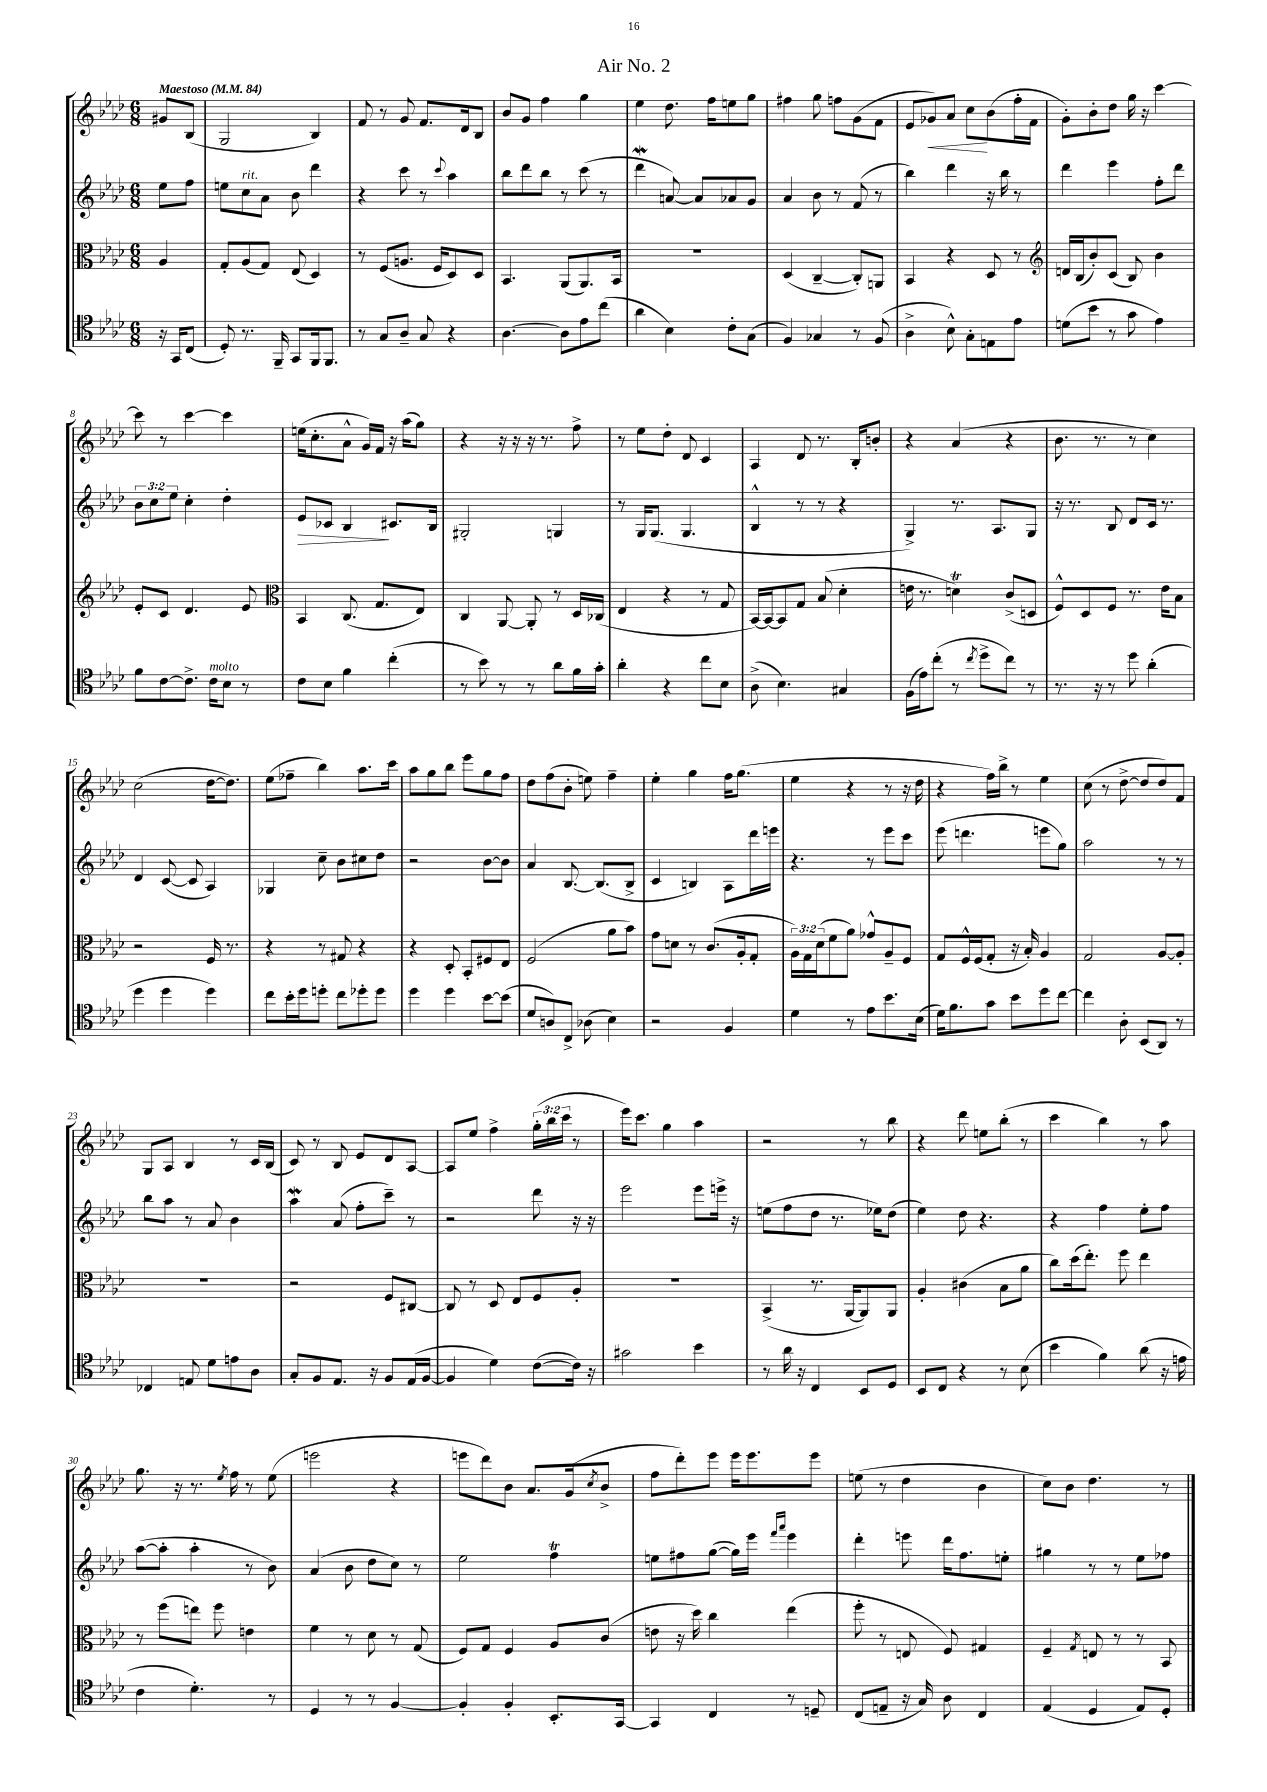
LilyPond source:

\header { title = "Air No. 2" }
<<
\new StaffGroup <<
\new Staff = "s0" {
    \clef treble \key aes \major \numericTimeSignature \time 6/8 \override Staff.TupletNumber.text = #tuplet-number::calc-fraction-text \partial 4 \tempo "Maestoso" 4 = 84
    gis'8 bes8( |
    g2 bes4) |
    f'8 r8 g'8 f'8. des'16 bes8 |
    bes'8 g'8 f''4 g''4 |
    ees''4 des''8. f''16 e''8 g''8 |
    fis''4 g''8 f''8 g'8( f'8 |
    ees'8 ges'8\<) aes'8 c''8\! bes'8( f''16-. f'16 |
    g'8-.) bes'8-. des''8 g''16 r16 c'''4~ |
    c'''8 r8 c'''4~ c'''4 |
    e''16( c''8.-. aes'8-^ g'16) f'16 r16 aes''16( g''8) |
    r4 r16 r16 r16 r8. f''8-> |
    r8 ees''8 des''8-. des'8 c'4 |
    aes4 des'8 r8. bes16-. b'8-. |
    r4 aes'4( r4 |
    bes'8. r8. r8 c''4) |
    c''2( des''16~ des''8.) |
    ees''8( fes''8-- bes''4) aes''8. c'''16 |
    aes''8 g''8 bes''8 ees'''8 g''8 f''8 |
    des''8 f''8( bes'8-. e''8) f''4-- |
    ees''4-. g''4 f''16 g''8.( |
    ees''4 r4 r8 r16 des''16 |
    r4 f''16) bes''16-> r8 ees''4 |
    c''8( r8 des''8~-> des''8 des''8) f'8 |
    g8 aes8 bes4 r8 c'16 bes16( |
    c'8) r8 bes8 ees'8 des'8 aes8~ |
    aes8 ees''8 f''4-> \tuplet 3/2 { g''16-.( bes''16 c'''16 } r8 |
    ees'''16) c'''8. g''4 aes''4 |
    r2 r8 bes''8 |
    r4 des'''8 e''8 bes''8-.( r8 |
    c'''4 bes''4) r8 aes''8 |
    g''8. r16 r8. \acciaccatura { ees''8 } f''16 r8 ees''8( |
    e'''2 r4 |
    e'''8 des'''8) bes'8 aes'8. g'16( \acciaccatura { c''8 } bes'8-> |
    f''8 des'''8-.) ees'''8 ees'''16 ees'''8. ees'''8 |
    e''8( r8 des''4 bes'4 |
    c''8) bes'8 des''4. r8 \bar "|." |
}
\new Staff = "s1" {
    \clef treble \key aes \major \numericTimeSignature \time 6/8 \override Staff.TupletNumber.text = #tuplet-number::calc-fraction-text \partial 4
    ees''8 f''8 |
    e''8 c''8^\markup { \italic "rit." } aes'8 bes'8 des'''4 |
    r4 c'''8 r8 \appoggiatura { c'''8 } aes''4 |
    bes''8 des'''8 bes''8 r8 c'''8( r8 |
    des'''4\mordent a'8~) a'8 aes'8 g'8 |
    aes'4 bes'8 r8 f'8( r8 |
    bes''4) des'''4 r16 bes''16 r8 |
    des'''4 ees'''4 f''8-. des'''8 |
    \tuplet 3/2 { bes'8 c''8 ees''8 } c''4-. des''4-. |
    ees'8\> ces'8 bes4\! cis'8. bes16 |
    gis2-. g4 |
    r8 g16 g8.( g4. |
    bes4-^ r8 r8 r4 |
    g4->) r8. aes8. g8 |
    r16 r8. bes8 des'8 c'16 r8. |
    des'4 c'8~( c'8 aes4) |
    ges4 c''8-- bes'8 cis''8 des''8 |
    r2 bes'8~ bes'8 |
    aes'4 bes8.~ bes8.( bes8-> |
    c'4 b4) aes8 des'''16 e'''16 |
    r4. r8 ees'''8 c'''8 |
    ees'''8( d'''4. e'''8 g''8) |
    aes''2 r8 r8 |
    bes''8 aes''8 r8 aes'8 bes'4 |
    aes''4\mordent aes'8( f''8-. c'''8--) r8 |
    r2 des'''8 r16 r16 |
    ees'''2 ees'''8 e'''16-> r16 |
    e''8( f''8 des''8 r8. ees''16) des''8( |
    ees''4) des''8 r4. |
    r4 f''4 ees''8-. f''8 |
    aes''8~( aes''8-. aes''4-. r8 bes'8) |
    aes'4( bes'8 des''8 c''8) r8 |
    ees''2 f''4\trill |
    e''8 fis''8 g''8~( g''16) ees'''16 \grace { f'''16 aes'''16 } ees'''4 |
    des'''4-. e'''8 des'''16 f''8. e''8-. |
    gis''4 r8 r8 ees''8 fes''8 \bar "|." |
}
\new Staff = "s2" {
    \clef alto \key aes \major \numericTimeSignature \time 6/8 \override Staff.TupletNumber.text = #tuplet-number::calc-fraction-text \partial 4
    aes4 |
    g8-. aes8( g8) ees8( des4) |
    r8 f8( a8. f16 des8) des8 |
    bes,4. aes,8( aes,8.) bes,16 |
    R2. |
    des4( c4~-- c8-.) a,8 |
    bes,4 r4 des8 r8 |
    \clef treble d'16 bes16( bes'8-.) c'8( bes8) bes'4 |
    ees'8-. c'8 des'4. ees'8 |
    \clef alto bes,4 c8.( g8. ees8) |
    c4 aes,8~ aes,8-. r8 des16 ces16( |
    ees4 r4 r8 g8 |
    bes,16~) bes,16~ bes,8 g8 bes8( des'4-. |
    e'16 r8. d'4\trill) c'8->( d8 |
    f8-^) des8 f8 r8. ees'16 bes8 |
    r2 f16 r8. |
    r4 r8 gis8 r4 |
    r4 des8-. bes,8-. fis8 ees8 |
    f2( aes'8 bes'8) |
    g'8 d'8 r8 c'8.( aes16-. g8-. |
    \tuplet 3/2 { aes16) g16 des'16( } f'8 aes'8) ges'8-^ aes8-- f8 |
    g8 f16-^ f16( g8-. r16 bes16-.) aes4 |
    g2 aes8~ aes8-. |
    R2. |
    r2 f8 cis8~ |
    cis8 r8 des8 ees8 f8 aes8-. |
    R2. |
    bes,4->( r8. aes,16~ aes,8) aes,8 |
    aes4-. cis'4( bes8 aes'8 |
    c''8) des''16( ees''8.-.) f''8 ees''4 |
    r8 f''8( e''8) f''8 e'4 |
    f'4 r8 des'8 r8 g8( |
    f8) g8 f4 aes8 c'8( |
    e'8 r16 des''16) c''4 ees''4( |
    f''8-. r8 e8 f8) gis4 |
    f4-- \acciaccatura { g8 } e8 r8 r8 bes,8 \bar "|." |
}
\new Staff = "s3" {
    \clef tenor \key aes \major \numericTimeSignature \time 6/8 \partial 4
    r16 g,16 c8( |
    des8-.) r8. f,16-- g,8 f,16 f,8. |
    r8 g8 aes8-- g8 r4 |
    aes4.~ aes8 ees'8 c''8( |
    aes'4 bes4) c'8-. g8( |
    f4) ges4 r8 f8( |
    aes4-> bes8-^) g8-. e8 ees'8 |
    d'8( bes'8 r8 g'8 ees'4) |
    f'8 c'8~ c'8.-> c'16^\markup { \italic "molto" } bes8 r8 |
    c'8 bes8 f'4 c''4-.( |
    r8 bes'8) r8 r8 aes'8 f'16 g'16-. |
    aes'4-. r4 c''8 bes8 |
    aes8->( bes4.) gis4 |
    f16( ees'16) c''8-.( r8 \acciaccatura { c''8 } des''8-> c''8) r8 |
    r8. r16 r8 des''8 aes'4-.( |
    des''4 des''4 des''4) |
    c''8 bes'16-. des''16 d''8-. c''8 des''8-. des''8 |
    des''4 des''4 bes'8~ bes'8( |
    des'8 a8) c8-> aes8( bes4) |
    r2 f4 |
    des'4 r8 ees'8 bes'8. bes16( |
    des'16) f'8. g'8 bes'8 des''8 c''8~ |
    c''4 aes8-. bes,8( aes,8) r8 |
    ces4 e8 des'8 e'8 aes8 |
    g8-. f8 ees8. r16 f8 ees16( f16~ |
    f4 des'4) c'8~( c'16) r16 |
    gis'2 bes'4 |
    r8 aes'16 r16 c4 bes,8 des8 |
    bes,8 c8 r4 r8 bes8( |
    bes'4 f'4) aes'8( r16 e'16 |
    c'4 des'4.-.) r8 |
    des4 r8 r8 f4~ |
    f4-. f4-. bes,8.-. g,16~ |
    g,4 c4 r8 d8-- |
    c8( e8-- r16 g16) aes8 c4 |
    ees4( des4 ees8) des8-. \bar "|." |
}
>>
>>
